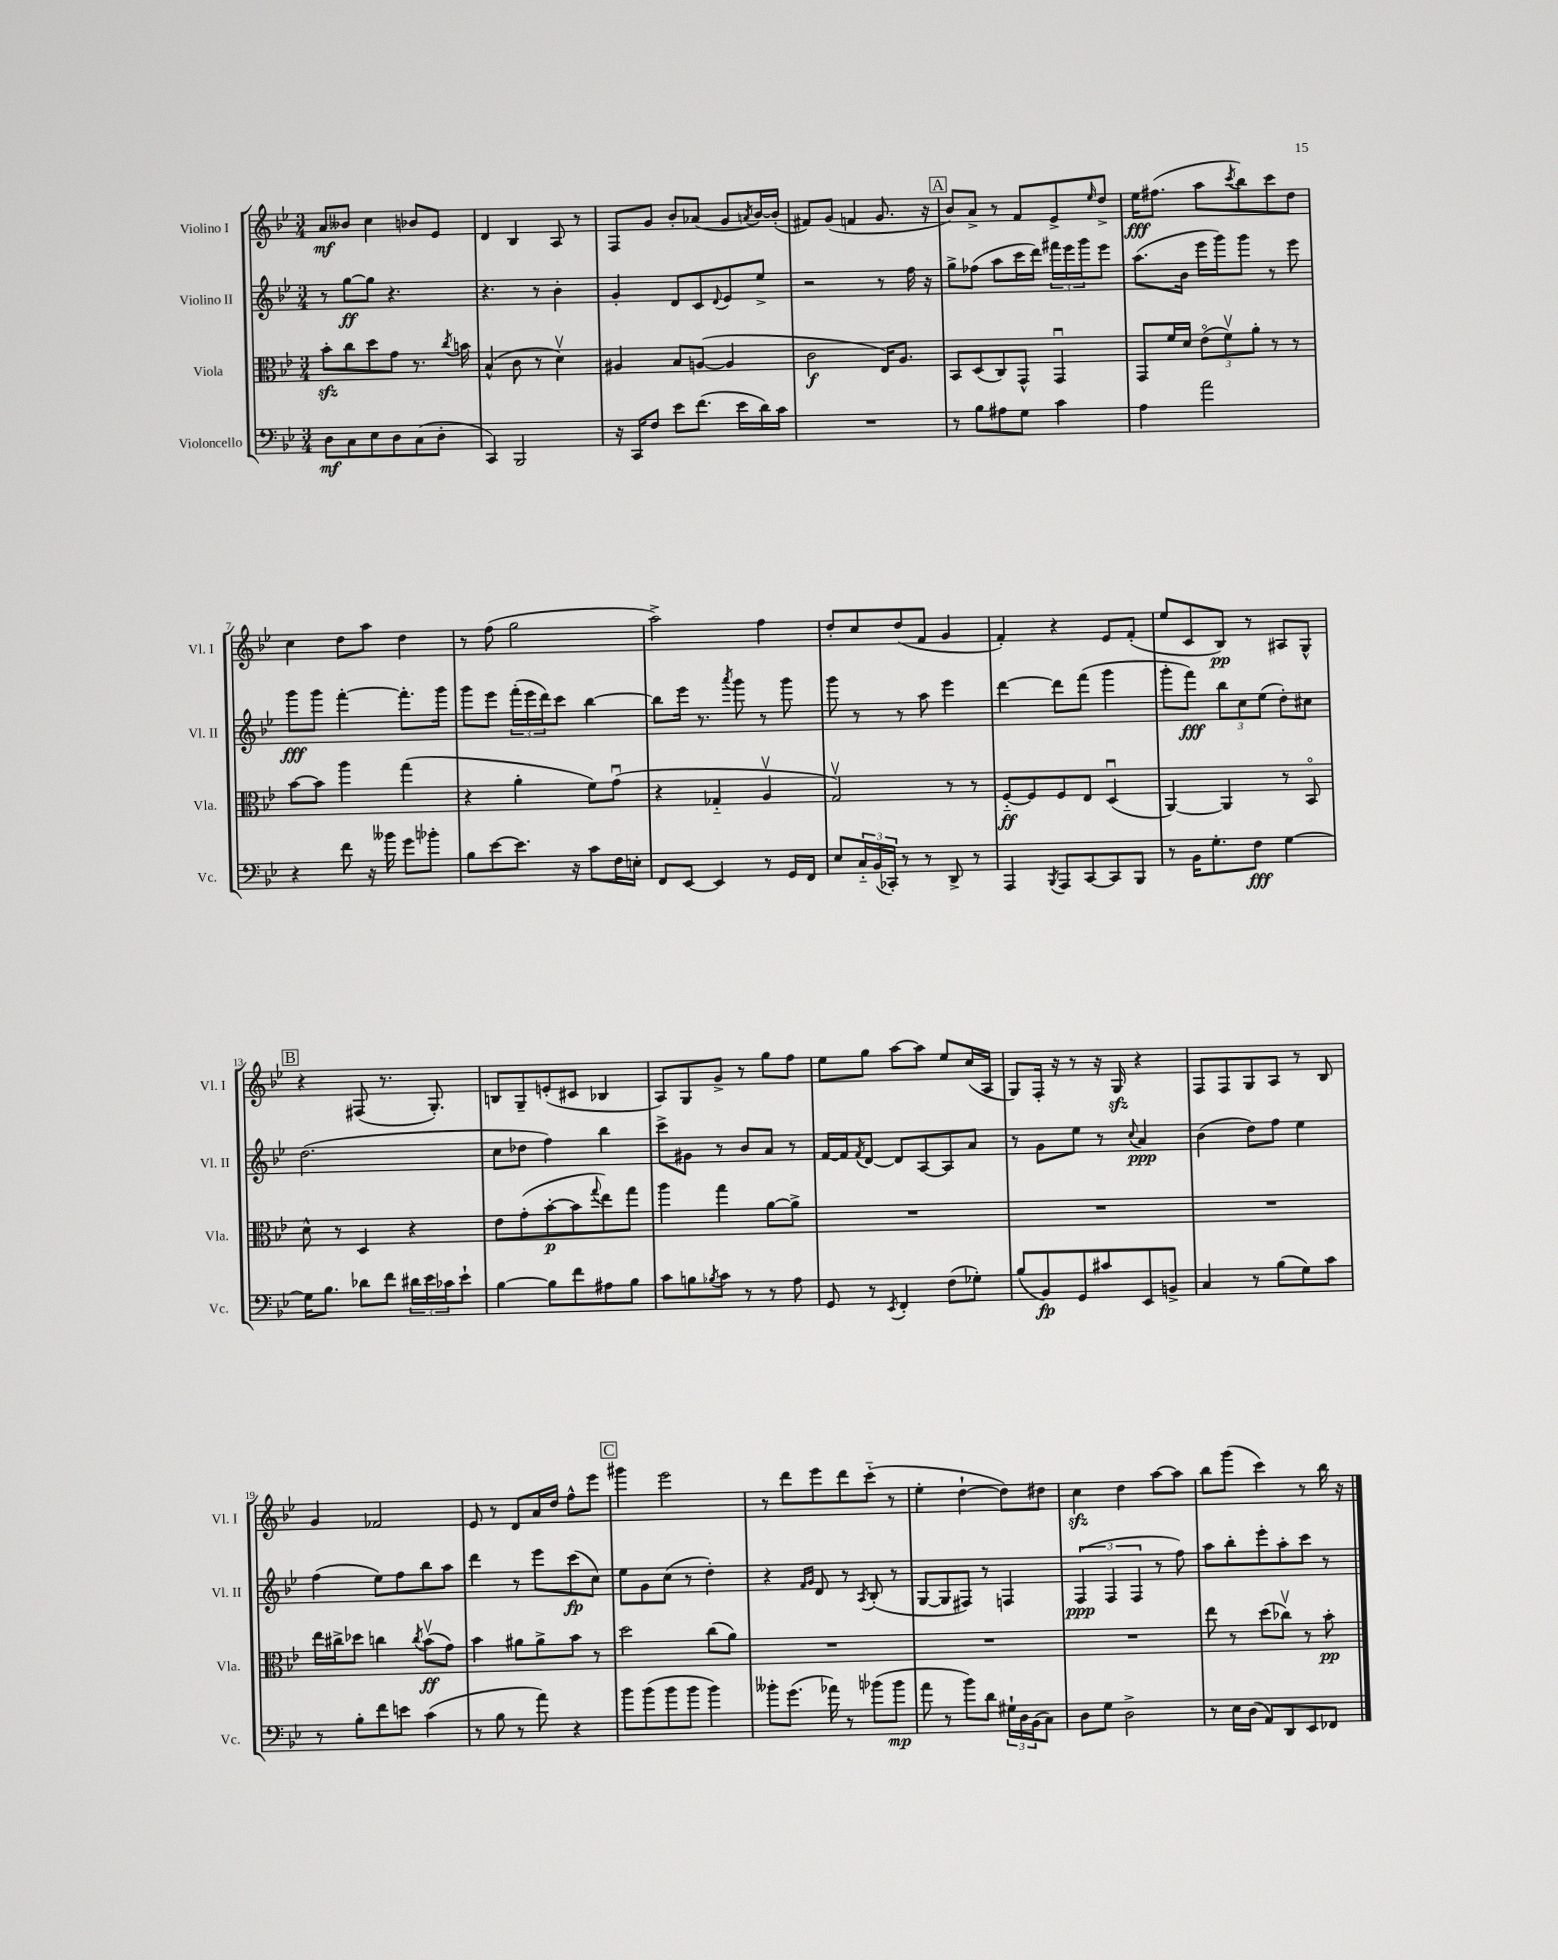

**kern	**kern	**kern	**kern
*staff4	*staff3	*staff2	*staff1
*clefF4	*clefC3	*clefG2	*clefG2
*k[b-e-]	*k[b-e-]	*k[b-e-]	*k[b-e-]
*M3/4	*M3/4	*M3/4	*M3/4
8D	8b-'	8r	8a
8C	8cc	[8gg	8b--
8E-	8dd	8gg]	4cc
8D	8g	4.r	.
(8C	8.r	.	8b-
8D'	.	.	8e-
.	8qcc	.	.
.	16b	.	.
=	=	=	=
4CC)	(4B-^^	4.r	4d
2BBB-	8c	.	4B-
.	8r	8r	.
.	4dv)	4b-'	8A
.	.	.	8r
=	=	=	=
16r	4A#	4g'	8F
16CC	.	.	.
8F	.	.	8g
8e-	8B-	8d	8b-'
(8.f	([8A	8c	(8a-
.	.	8qqd	.
.	4A]	8e-	8g
16e-	.	.	.
.	.	.	8qa
16d)	.	8ee-^	[16b-)
16c	.	.	(16b-']
=	=	=	=
2.r	2c	2r	8f#)
.	.	.	(8g
.	.	.	4f
.	16E-)	8r	8.g
.	8.A	.	.
.	.	16ff	.
.	.	16r	16r
=	=	=	=
8r	8BB-	8gg^	8b-)
8B-	(8D	(8ff-	8a^
8A#	8C)	8aa	8r
8G	8GG^^	16ccc	8f
.	.	16ddd)	.
4c	4GGu	24fff#	8e-^
.	.	24eee-	.
.	.	24ggg	.
.	.	.	16qqee-
.	.	8eee-	8dd^
=	=	=	=
4A	8GG	(8.aa	16ee-
.	.	.	(8.ff#
.	16f	.	.
.	16d	16b-	.
2a	(12e-o	16eee-	8aa
.	.	16ggg)	.
.	12fv)	.	.
.	.	.	8qccc
.	.	8ggg	8bb-)
.	12a'	.	.
.	8r	8r	8ccc
.	8r	8eee-	8dd
=	=	=	=
4r	[8b-	8ggg	4cc
.	8b-]	8ggg	.
8f	4aa	[4fff'	8dd
16r	.	.	8aa
16b--	.	.	.
8g	(4gg	8.fff']	4dd
8b-'	.	.	.
.	.	16ggg	.
=	=	=	=
8B-	4r	8ggg	8r
[8e-	.	8eee-	(8ff
8.e-]	4a'	(24fff'	2gg
.	.	24eee-	.
.	.	24ddd)	.
.	.	8ccc	.
16r	.	.	.
8c	8f)	[4bb-	.
16F	(8gu	.	.
16E'	.	.	.
=	=	=	=
8FF	4r	8bb-]	2aa^)
[8EE-	.	16eee-	.
.	.	8.r	.
4EE-]	4G-'~	.	.
.	.	8qaaa	.
.	.	8ggg	.
8r	4Av	8r	4ff
16GG	.	8ggg	.
16FF	.	.	.
=	=	=	=
8E-	2Gv)	8ggg	8dd'
24C'~	.	8r	8cc
(24BB-	.	.	.
24CC-')	.	.	.
8r	.	8r	(8dd
8r	.	8aa	8f
8DD^	8r	4eee-	4g
8r	8r	.	.
=	=	=	=
4AAA	[8F'~	[4ddd	4f')
.	8F]	.	.
8qBBB-	.	.	.
8AAA	8F	8ddd]	4r
[8CC	8E-	(8fff	.
8CC]	(4Du	4ggg	8e-
8BBB-	.	.	(8f'
=	=	=	=
8r	[4AA)	8ggg'	8ee-
16BB-	.	8fff)	8c
8.G'	.	.	.
.	4AA]	12bb-	8B-)
.	.	12cc	.
8F	.	.	8r
.	.	(12ee-	.
[4G	8r	8dd')	8A#
.	8BB-o	8cc#	8G^^
=	=	=	=
16G]	8d^^	(2.dd	4r
8.B-	.	.	.
.	8r	.	.
8d-	4D	.	(8F#
8f	.	.	8.r
24d#	4r	.	.
24e-	.	.	.
.	.	.	8.G')
24c-	.	.	.
8e-`	.	.	.
=	=	=	=
[4B-	8e-	8cc	8B
.	(8g'	8dd-	8G~
8B-]	[8b-'	4ff)	(8e'
8f	8b-]	.	8c#
.	8qqgg	.	.
8A#	8ee-)	4bb-	4B-
8B-	8gg	.	.
=	=	=	=
8c	4aa	8ccc^	8A)
8B	.	8g#	8G
8qB-	.	.	.
8c	4gg	8r	8g^
8r	.	8b-	8r
8r	[8a	8a	8gg
8A	8a^]	8r	8ff
=	=	=	=
8GG	2.r	[16f	8ee-
.	.	16f]	.
.	.	8qf	.
8r	.	[8d	8gg
8qEE-	.	.	.
4FF'	.	8d]	[8aa
.	.	[8A	8aa]
(8F	.	8A]	8ee-
8G-')	.	8a	(16cc
.	.	.	16A
=	=	=	=
(8B-	2.r	8r	8G)
8BB-)	.	8g	16F'
.	.	.	16r
8GG	.	8ee-	8r
8c#	.	8r	16r
.	.	.	16G
.	.	8qqcc	.
8EE-	.	4a	4r
8BB^	.	.	.
=	=	=	=
4C	2.r	(4b-	8F
.	.	.	8F
8r	.	8dd)	8G
(8B-	.	8ff	8A
8G)	.	4ee-	8r
8c	.	.	8B-
=	=	=	=
8r	16ee-	(4ff	4g
.	16cc#^	.	.
8B-'	8dd-	.	.
8f	4cc	8ee-)	2f-
8e	.	8ff	.
.	8qcc	.	.
(4c	(8b-v	8bb-	.
.	8g)	8aa	.
=	=	=	=
8r	4b-	4ddd	8e-
8B-	.	.	8r
8r	8a#	8r	8d
8a)	8a#^	8eee-	16a
.	.	.	16dd
4r	8b-	(8ccc	8ff^^
.	8r	8cc)	8eee-
=	=	=	=
8b-	2dd	8ee-	4ggg#
(8b-	.	8g	.
8b-	.	(8cc	2eee-
8b-	.	8r	.
4b-)	(8cc	4dd')	.
.	8a)	.	.
=	=	=	=
8b--'	2.r	4r	8r
(8.g	.	.	8ddd
.	.	16qqf	.
.	.	16qqg	.
.	.	8d	8eee-
16a-)	.	.	.
8r	.	8r	8ddd
.	.	8qA	.
(8b-	.	(8B-'	(8ccc'~
8b-	.	8r	8r
=	=	=	=
8a	2.r	[8G	4ee-'
8r	.	8G]	.
8b-)	.	8F#)	[4dd`
8d	.	8r	.
24G#`	.	4F	8dd])
24D	.	.	.
(24BB-	.	.	.
8C)	.	.	8dd#
=	=	=	=
8D	2.r	(6F	4cc
8G	.	.	.
.	.	6F	.
2D^	.	.	4dd
.	.	6F	.
.	.	8r	[8aa
.	.	8ff)	8aa]
=	=	=	=
8r	8ee-	8aa	8bb-
16E-	8r	8bb-'	(8ggg
(16D	.	.	.
8AA)	(8dd	8eee-'	4ccc)
8DD	8cc-v)	8aa'	.
8EE-	8r	8ccc	8r
8FF-	8b-'	8r	16bb-
.	.	.	16r
==	==	==	==
*-	*-	*-	*-
